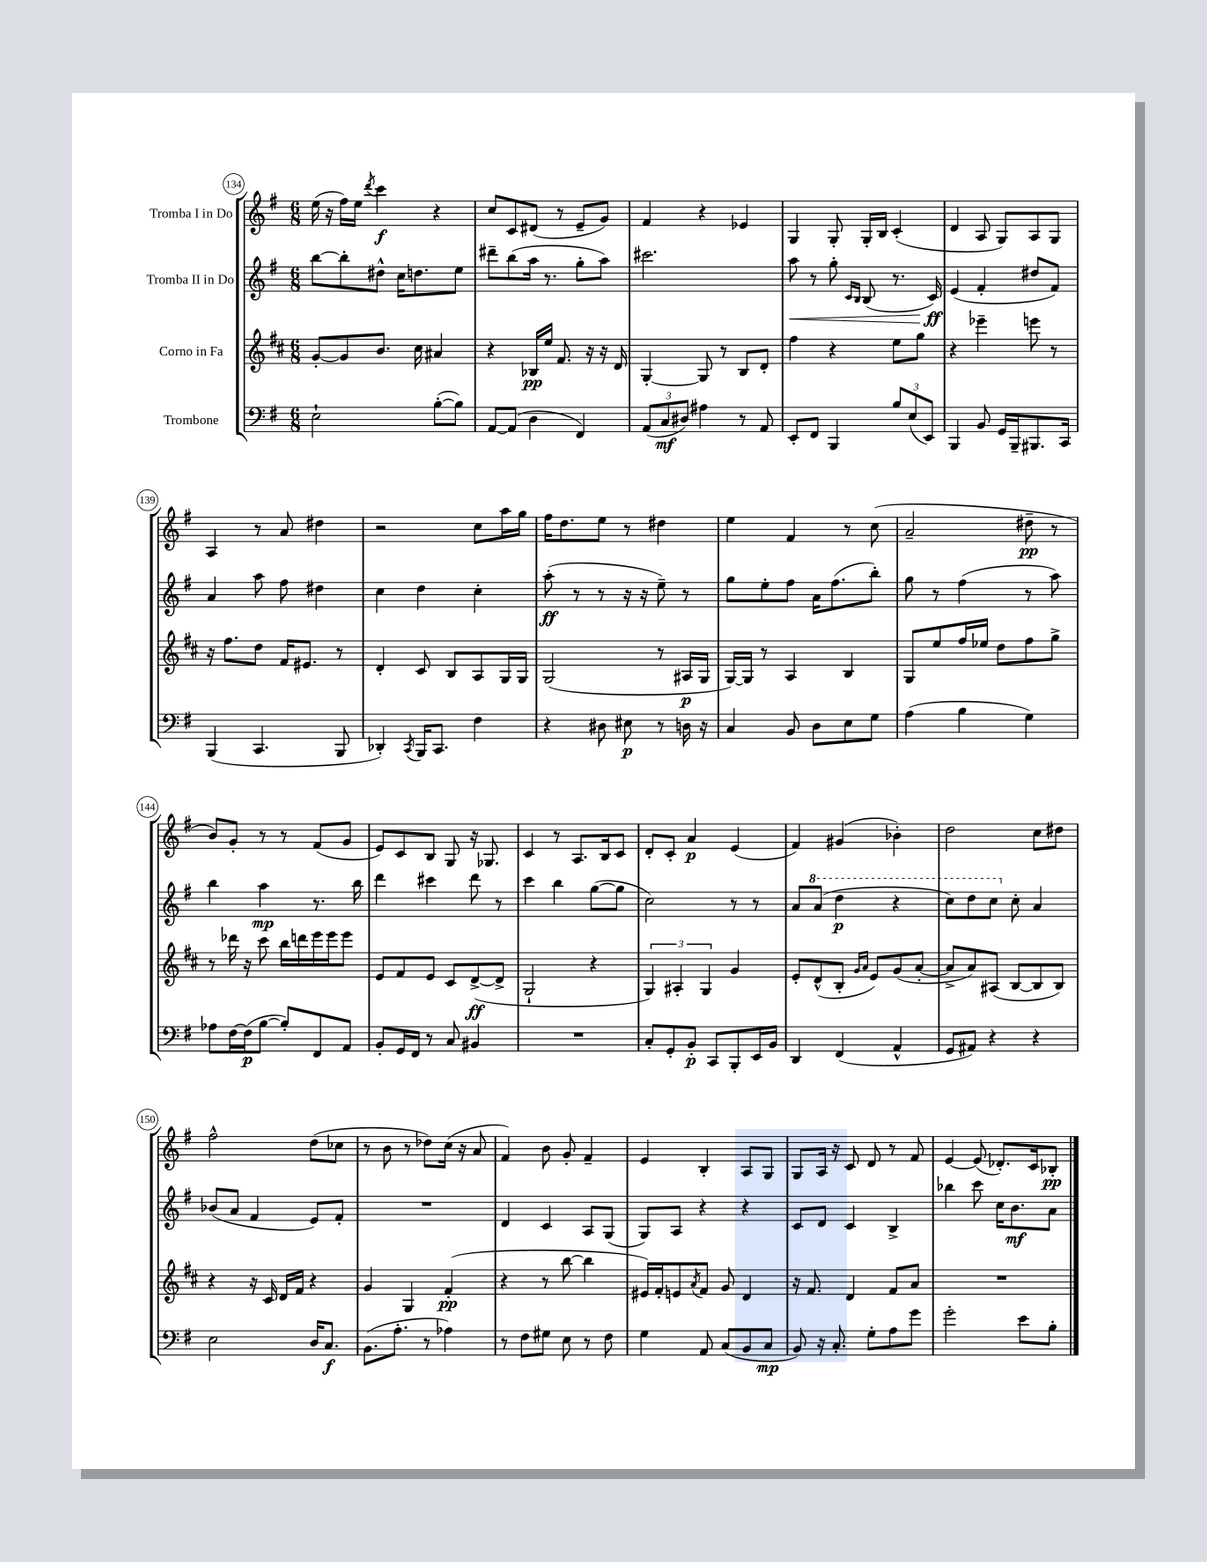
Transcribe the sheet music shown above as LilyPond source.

<<
\new StaffGroup <<
\new Staff = "s0" \with { instrumentName = "Tromba I in Do" } {
    \clef treble \key g \major \numericTimeSignature \time 6/8
    e''16( r16 fis''16) e''16 \acciaccatura { d'''8 } c'''4\f r4 |
    c''8 c'8 dis'8( r8 e'8-- g'8) |
    fis'4 r4 ees'4 |
    g4 g8-. g16-. b16 c'4-.( |
    d'4 a8 g8) a8 g8 |
    a4 r8 a'8 dis''4 |
    r2 c''8 a''16 g''16 |
    fis''16 d''8. e''8 r8 dis''4 |
    e''4 fis'4 r8 c''8( |
    a'2-- dis''8--\pp r8 |
    b'8) g'8-. r8 r8 fis'8( g'8 |
    e'8) c'8 b8 g8 r16 ges8. |
    c'4 r8 a8. b16 c'8 |
    d'8-. c'8-. a'4\p e'4( |
    fis'4) gis'4( bes'4-.) |
    d''2 c''8 dis''8 |
    fis''2-^ d''8( ces''8 |
    r8 b'8 r8 des''8) c''16( r16 a'8 |
    fis'4) b'8 g'8-. fis'4-- |
    e'4 b4-. a8 g8 |
    g8 a16 r16 c'8 d'8 r8 fis'8 |
    e'4~ e'8( des'8.-.) c'16 bes8-.\pp \bar "|." |
}
\new Staff = "s1" \with { instrumentName = "Tromba II in Do" } {
    \clef treble \key g \major \numericTimeSignature \time 6/8
    b''8~ b''8-. dis''8-^ c''16 d''8. e''8 |
    dis'''8-- b''8( a''16 r8. g''8-. a''8) |
    cis'''2. |
    a''8\< r8 g''8-. \grace { c'16 b16 } b8( r8. c'16\ff\!) |
    e'4( fis'4-. dis''8 fis'8) |
    a'4 a''8 fis''8 dis''4 |
    c''4 d''4 c''4-. |
    a''8-.\ff( r8 r8 r16 r16 e''8--) r8 |
    g''8 e''8-. fis''8 a'16 fis''8.( b''8-.) |
    g''8 r8 fis''4( r8 a''8) |
    b''4 a''4\mp r8. b''16 |
    d'''4 cis'''4 d'''8 r8 |
    c'''4 b''4 g''8~( g''8 |
    c''2) r8 r8 |
    a'8 \ottava #1 a''8( d'''4\p r4 |
    c'''8) d'''8 c'''8 \ottava #0 c''8-. a'4 |
    bes'8( a'8 fis'4 e'8) fis'8-. |
    R2. |
    d'4 c'4 a8 g8( |
    g8) a8 r4 r4 |
    c'8 d'8 c'4 b4-> |
    bes''4 c'''8 c''16 b'8.\mf a'8 \bar "|." |
}
\new Staff = "s2" \with { instrumentName = "Corno in Fa" } {
    \clef treble \key d \major \numericTimeSignature \time 6/8
    g'8~-. g'8 b'8. cis''16 ais'4 |
    r4 bes16\pp e''16 fis'8. r16 r16 d'16 |
    g4~-. g8 r8 b8 d'8-. |
    fis''4 r4 e''8 g''8 |
    r4 ees'''4-- e'''8 r8 |
    r16 fis''8. d''8 fis'16 eis'8. r8 |
    d'4-. cis'8 b8 a8 g16 g16 |
    g2( r8 ais16\p g16 |
    g16~) g16 r8 a4 b4 |
    g8 e''8 fis''16 ees''16 d''8 fis''8 g''8-> |
    r8 des'''16 r16 cis'''8 b''16 d'''16 e'''16 e'''16 e'''8 |
    e'8 fis'8 e'8 cis'8 d'8~->\ff( d'8-> |
    g2-! r4 |
    \tuplet 3/2 { g4) ais4-. g4 } g'4 |
    e'8-. d'8-^( b8-. \grace { g'16 a'16 } e'8) g'8( a'8~-. |
    a'8-> a'8) ais8( b8~ b8 b8) |
    r4 r16 cis'16 d'16 fis'16 r4 |
    g'4 g4 fis'4-.\pp( |
    r4 r8 b''8~ b''4 |
    eis'16) fis'16-. e'8 \acciaccatura { a'8 } fis'8 g'8 d'4 |
    r16 fis'8. d'4 fis'8 a'8 |
    R2. \bar "|." |
}
\new Staff = "s3" \with { instrumentName = "Trombone" } {
    \clef bass \key g \major \numericTimeSignature \time 6/8
    e2-! b8~-.( b8) |
    a,8~ a,8( d4 fis,4) |
    \tuplet 3/2 { a,8( c8\mf dis8) } ais4 r8 a,8 |
    e,8-. fis,8 b,,4 \tuplet 3/2 { b8 e8( e,8) } |
    b,,4 b,8 g,16 b,,16-- bis,,8. c,16 |
    b,,4( c,4. b,,8 |
    des,4-.) \acciaccatura { c,8 } b,,16 c,8. fis4 |
    r4 dis8 eis8\p r8 d16 r16 |
    c4 b,8 d8 e8 g8 |
    a4( b4 g4) |
    aes8 fis16~ fis16\p( b8~ b8-.) fis,8 a,8 |
    b,8-. g,16 fis,16 r8 c8 bis,4 |
    R2. |
    c8-. g,8-. b,8-.\p c,8 b,,8-. e,16 b,16 |
    d,4 fis,4( a,4-^ |
    g,8 ais,8) r4 r4 |
    e2 d16 c8.\f |
    b,8.( a8.-. r8 aes4) |
    r8 fis8 gis8 e8 r8 fis8 |
    g4 a,8 c8( b,8 c8\mp |
    b,8) r16 c8.-. g8-. a8 g'8 |
    g'2-. e'8 b8-. \bar "|." |
}
>>
>>
\layout { \context { \Score currentBarNumber = #134 \override BarNumber.stencil = #(make-stencil-circler 0.1 0.3 ly:text-interface::print) } }
